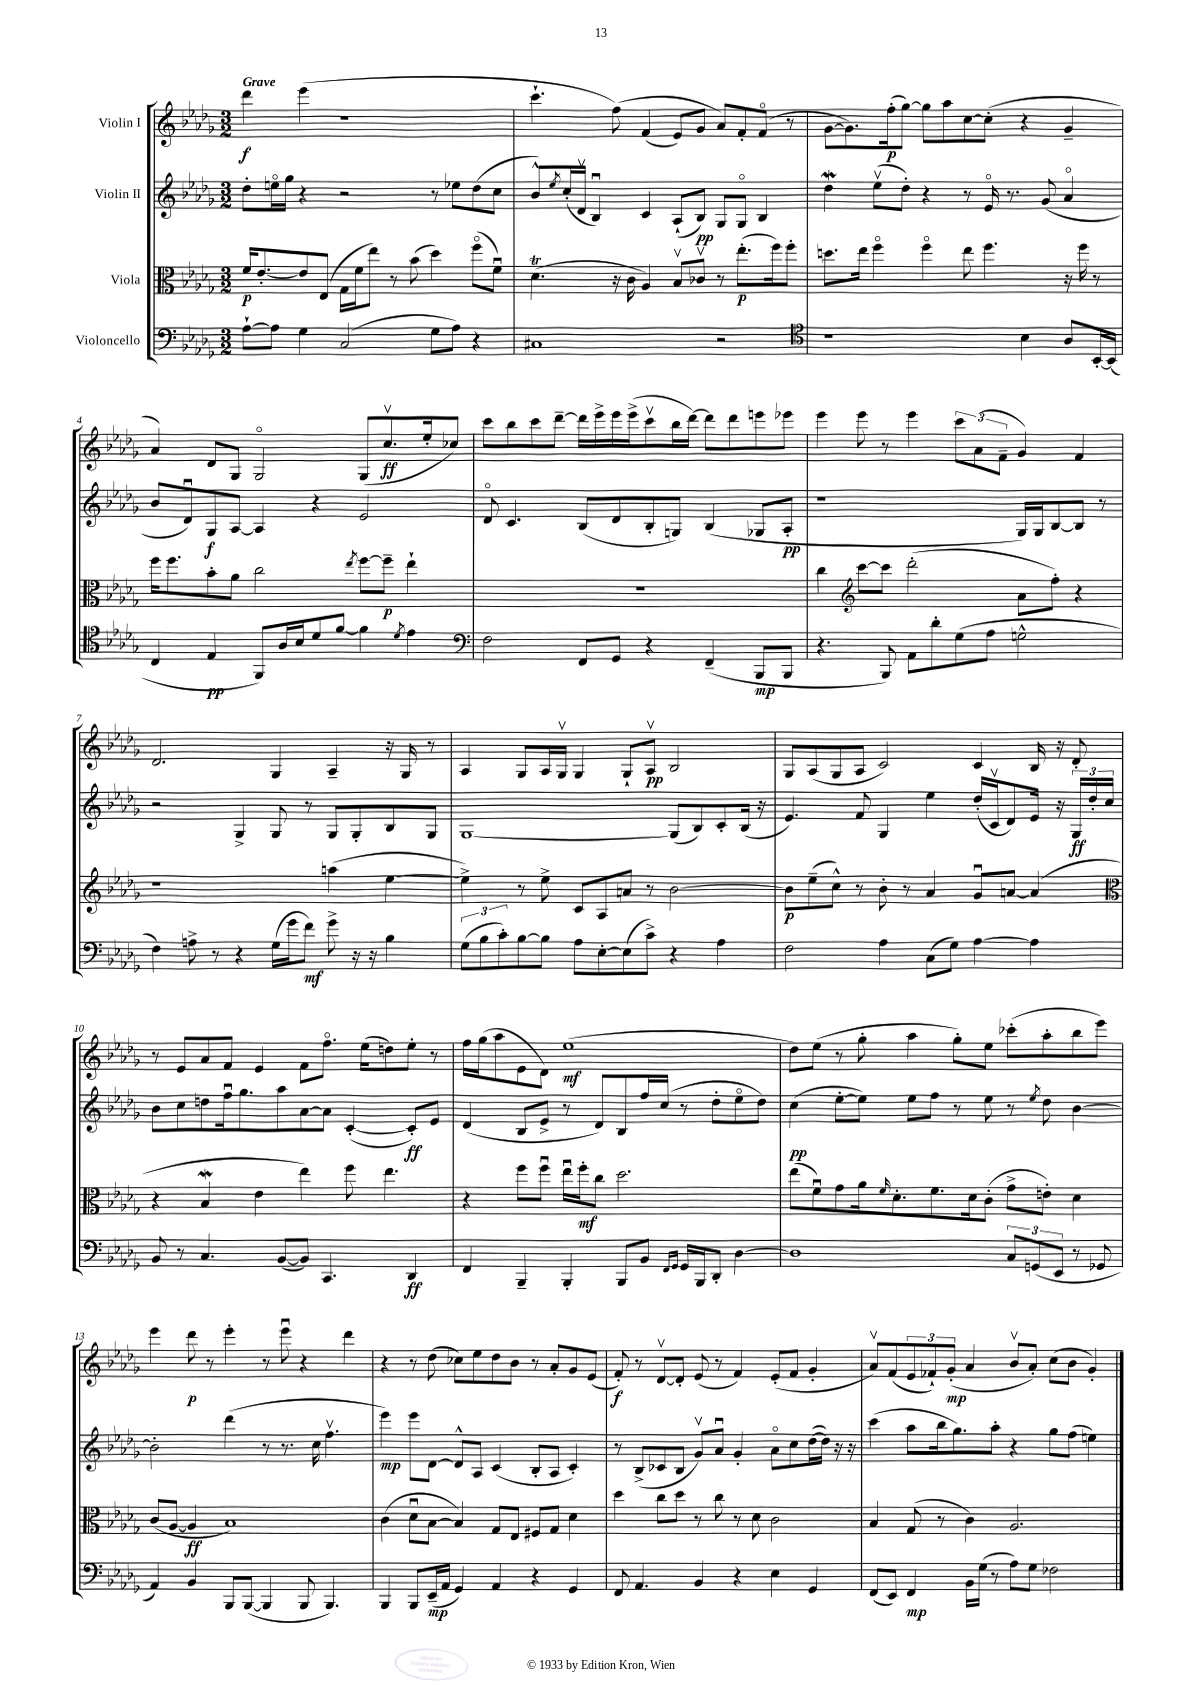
<<
\new StaffGroup <<
\new Staff = "s0" \with { instrumentName = "Violin I" } {
    \clef treble \key des \major \numericTimeSignature \time 3/2 \tempo "Grave"
    des'''4\f ees'''4( r1 |
    c'''4.-! f''8)\( f'4( ees'8) ges'8 aes'8\) f'8-. f'8\flageolet( r8 |
    ges'8~ ges'8.) f''16-.\p( ges''8~) ges''8 aes''8 c''8~ c''8-.( r4 ges'4-- |
    aes'4) des'8 ges8 ges2\flageolet ges8( c''8.\upbow\ff ees''16-. ces''8) |
    c'''8 bes''8 c'''8 des'''8~-- des'''16 ees'''16-> ees'''16 ees'''16->( c'''8\upbow bes''16 des'''16~) des'''8 des'''8 e'''8 ees'''8 |
    ees'''4 ees'''8 r8 ees'''4 \tuplet 3/2 { c'''8 aes'8( f'8-- } ges'4) f'4 |
    des'2. ges4 aes4-- r16 ges16 r8 |
    aes4 ges8 aes16 ges16\upbow ges4 ges8-! aes8\upbow\pp bes2 |
    ges8 aes8( ges8 aes8 c'2) c'4 bes16 r16 des'8-. |
    r8 ees'8 aes'8 f'8 ees'4 f'8 f''8.\flageolet ees''16( d''8) ees''8-. r8 |
    f''16 ges''16( aes''8 ees'8 des'8) ees''1\mf( |
    des''8) ees''8( r8 ges''8-. aes''4 ges''8-.) ees''8 ces'''8-.( aes''8-. bes''8 ees'''8) |
    ees'''4 des'''8\p r8 ees'''4-. r8 ees'''8\downbow r4 des'''4 |
    r4 r8 des''8( ces''8) ees''8 des''8 bes'8 r8 aes'8-. ges'8 ees'8( |
    f'8-.\f) r8 des'8~\upbow des'8-. ees'8( r8 f'4) ees'8-.( f'8 ges'4-. |
    aes'8\upbow) f'8( \tuplet 3/2 { ees'8 fes'8-!) ges'8-.\mp( } aes'4 bes'8\upbow aes'8-.) c''8( bes'8 ges'4-.) \bar "|." |
}
\new Staff = "s1" \with { instrumentName = "Violin II" } {
    \clef treble \key des \major \numericTimeSignature \time 3/2
    des''8-. e''16\flageolet ges''16 r4 r2 r8 ees''8 des''8( c''8 |
    bes'8-^) \acciaccatura { ees''8 } c''16-.( des'16\upbow bes4\downbow) c'4 aes8-!( bes8\pp) ges8 ges8\flageolet bes4 |
    des''4\mordent ees''8\upbow( des''8-.) r4 r8 ees'16\flageolet r8. ges'8( aes'4\flageolet |
    bes'8 des'8\downbow) ges8\f aes8~ aes4 r4 ees'2 |
    des'8\flageolet c'4. bes8( des'8 bes8-. g8) bes4( ges8 aes8-.\pp |
    r1 ges16) ges16 bes8~ bes8 r8 |
    r2 ges4-> ges8 r8 ges8 ges8-. bes8 ges8 |
    ges1~ ges8( bes8) c'8-. bes16( r16 |
    ees'4.) f'8 ges4 ees''4 des''16-.( c'16\upbow des'8) ees'16 r16 \tuplet 3/2 { ges16\ff des''16-. c''16 } |
    bes'8 c''8 d''8 f''16\downbow ges''8. aes''8 aes'8~ aes'8 c'4~-.( c'8-.\ff) ees'8 |
    des'4( bes8 ees'8-> r8 des'8) bes8 f''16 c''16( r8 des''8-. ees''8\flageolet des''8) |
    c''4\pp( ees''8~-. ees''8) ees''8 f''8 r8 ees''8 r8 \acciaccatura { ees''8 } des''8 bes'4~ |
    bes'2-. des'''4( r8 r8. c''16 f''4.\upbow |
    ees'''4\mp) ees'''8 des'8~ des'8-^ aes8 c'4( bes8-. aes8 c'4-.) |
    r8 bes8->( ces'8 bes8 ges'8\upbow) aes'8\downbow ges'4-. aes'8\flageolet c''8 des''16~( des''16) r16 r16 |
    c'''4( aes''8 bes''16 ges''8.) aes''8-. r4 ges''8 f''8( e''4) \bar "|." |
}
\new Staff = "s2" \with { instrumentName = "Viola" } {
    \clef alto \key des \major \numericTimeSignature \time 3/2
    f'16\p ees'8.~-. ees'8 ees8( ges16 f'16 ees''8) r8 bes'8( des''4) f''8\flageolet( f'8\downbow) |
    des'4.\trill( r16 c'16 aes4) bes8\upbow ces'8\upbow r8 ees''8.-.\p( f''16) f''8-. |
    d''8. ees''16 f''4\flageolet f''4\flageolet ees''8 f''4. r16 f''16 r8 |
    f''16 f''8. bes'8-. aes'8 c''2 \acciaccatura { ees''8 } f''8~ f''8--\p ees''4-! |
    R1. |
    c''4 \clef treble c'''8~ c'''8 des'''2-.( aes'8 f''8-.) r4 |
    r1 a''4( ees''4~ |
    ees''4->) r8 ees''8-> c'8 aes8 a'8 r8 bes'2~ |
    bes'8\p ees''8--( c''8-^) r8 bes'8-. r8 aes'4 ges'8\downbow a'8~ a'4( |
    \clef alto r4 bes4\mordent ees'4 ees''4) f''8 ees''4. |
    r4 f''8 f''8\downbow ees''16\downbow f''16-.\mf c''8 des''2. |
    ees''8( f'8\downbow) ges'8 aes'16 \grace { f'16 } des'8.-. f'8. des'16 c'8-.( ges'8-> e'8-.) des'4 |
    c'8( aes8~ aes4\ff bes1) |
    c'4( des'8\downbow bes8~ bes4) ges8 ees8 fis8 ges8 des'4 |
    des''4 c''8 des''8 r8 c''8 r8 des'8 c'2 |
    bes4 ges8( r8 c'4) aes2. \bar "|." |
}
\new Staff = "s3" \with { instrumentName = "Violoncello" } {
    \clef bass \key des \major \numericTimeSignature \time 3/2
    aes8~-! aes8 ges4 c2( ges8 aes8) r4 |
    cis1 r2 |
    \clef tenor r1 bes4 aes8 bes,16~-. bes,16( |
    c4 ees4\pp f,8) aes16 bes16 des'8 f'8~ f'4 \acciaccatura { des'8 } ees'4 |
    \clef bass f2 f,8 ges,8 r4 f,4--( bes,,8\mp bes,,8 |
    r4. bes,,8) aes,8 des'8-. ges8( aes8 g2-^ |
    f4) a8-> r8 r4 ges16( ges'16 f'8\mf) ges'8-> r16 r16 bes4 |
    \tuplet 3/2 { ges8( bes8 c'8-.) } bes8~ bes8 aes8 ees8~-. ees8( c'8->) r4 aes4 |
    f2 aes4 c8( ges8) aes4~ aes4 |
    bes,8 r8 c4. bes,8~( bes,8) c,4. des,4\ff |
    f,4 bes,,4-- bes,,4-. bes,,8 bes,8 \grace { f,16 ges,16 } ges,16 bes,,16 des,8-. des4~ |
    des1 \tuplet 3/2 { c8 g,8( ees,8 } r8 ges,8 |
    aes,4) bes,4 bes,,8 bes,,8~( bes,,4 bes,,8 bes,,4.) |
    bes,,4 bes,,8 ees,16--\mp( aes,16 ges,4) aes,4 r4 ges,4 |
    f,8 aes,4. bes,4 r4 ees4 ges,4 |
    f,8( ees,8) f,4\mp bes,16 ges16( r8 aes8) ges8 fes2 \bar "|." |
}
>>
>>
